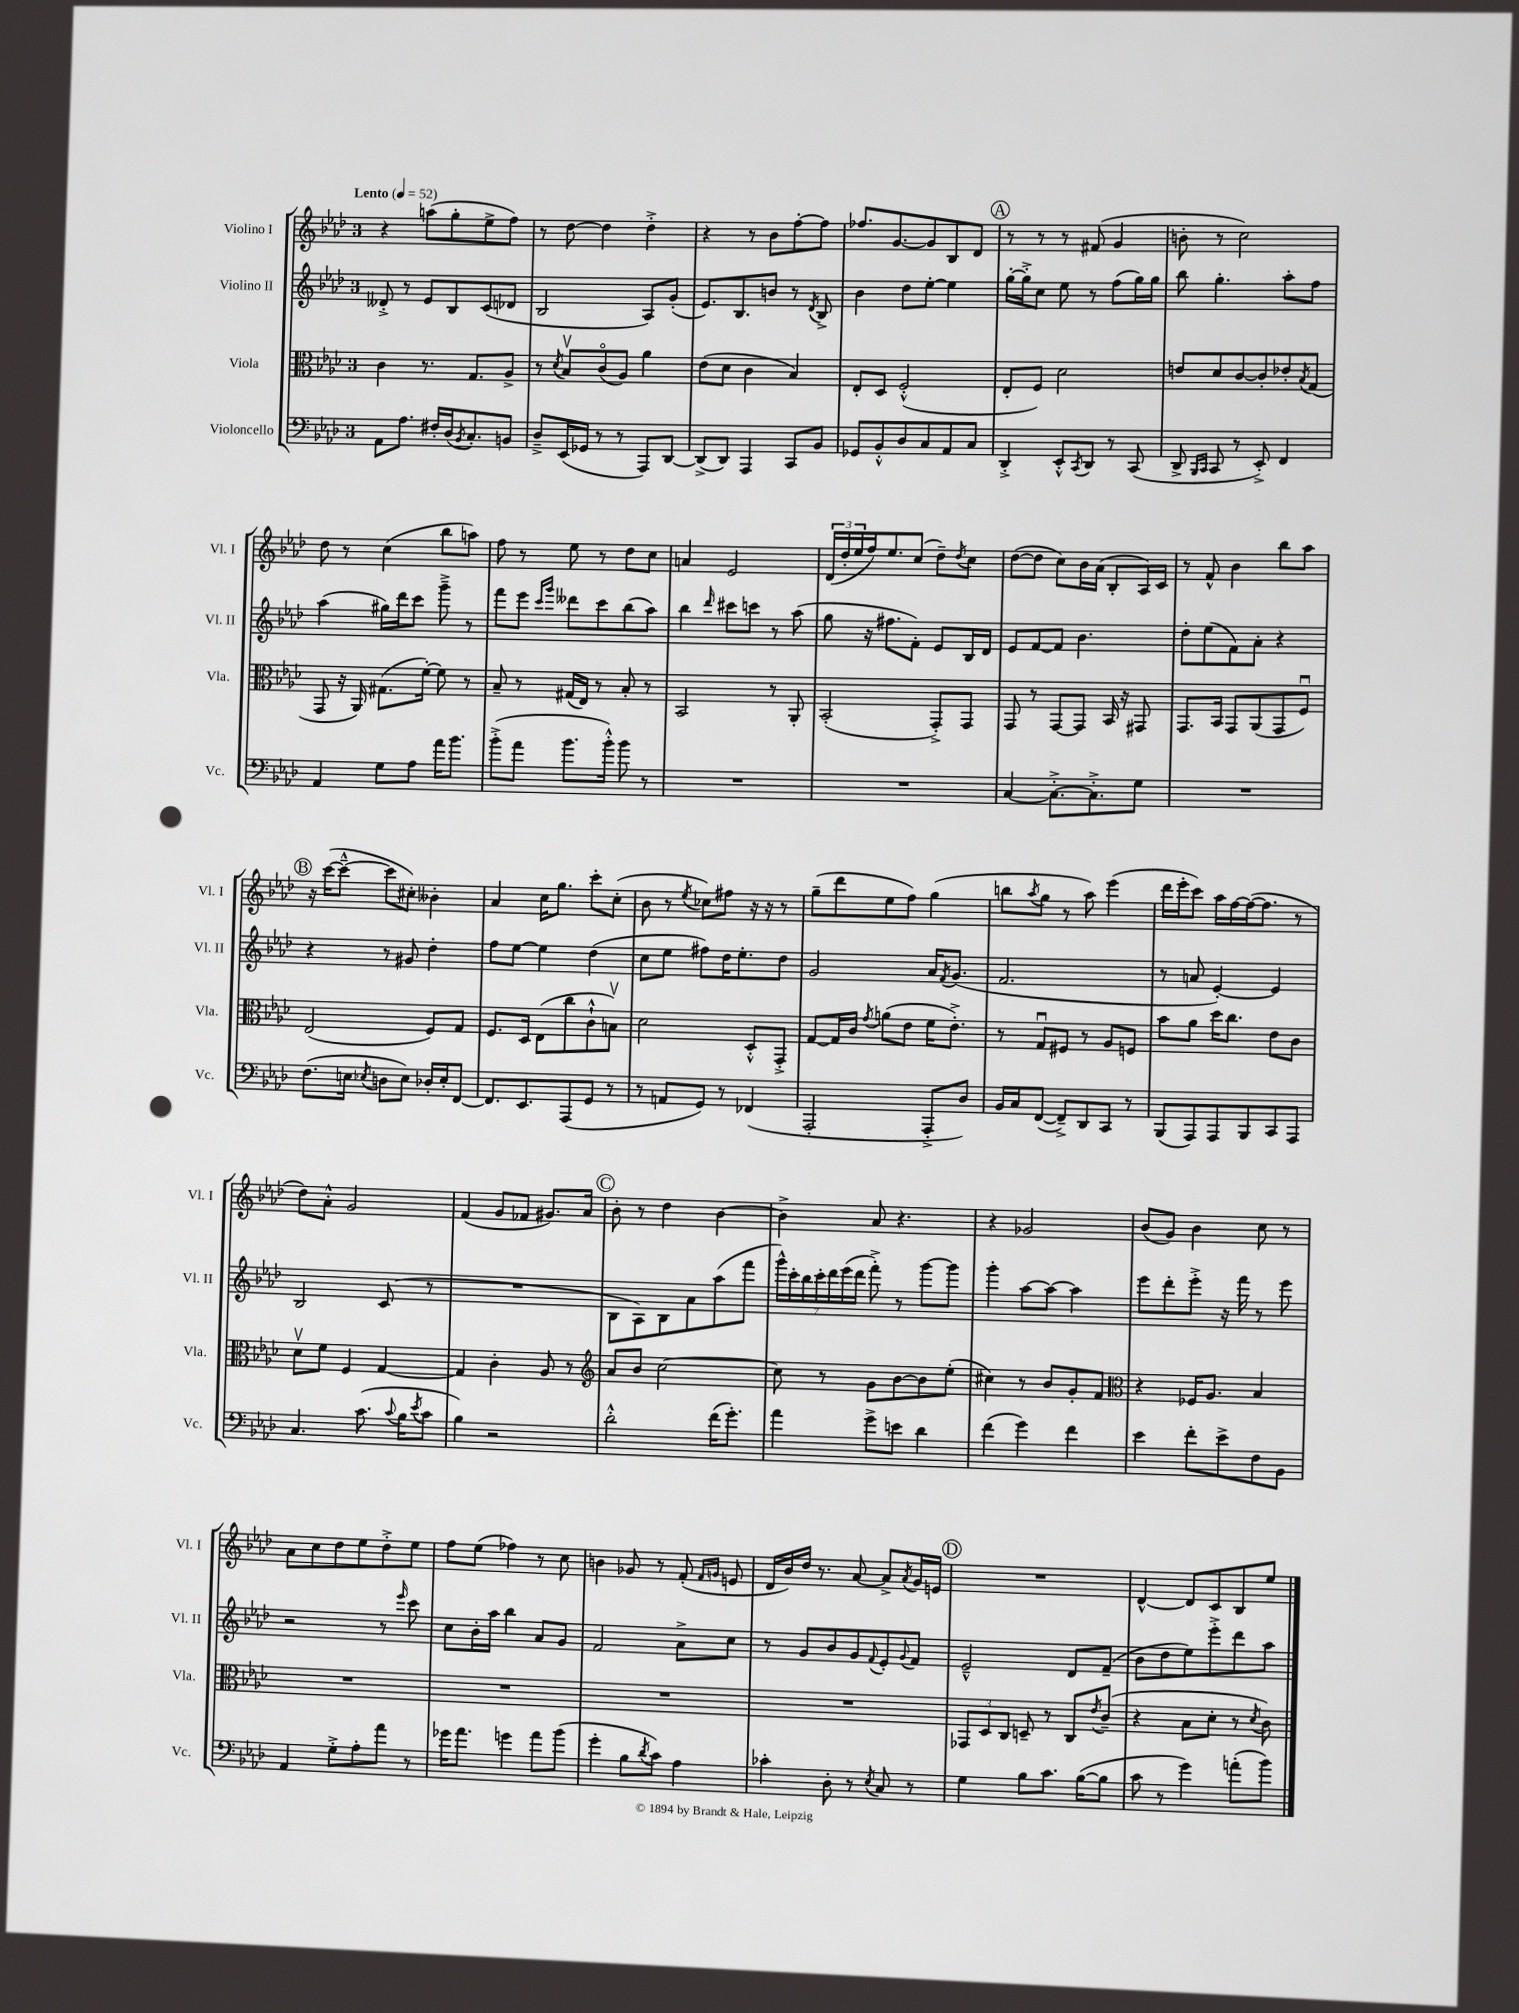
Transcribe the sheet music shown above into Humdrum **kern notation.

**kern	**kern	**kern	**kern
*staff4	*staff3	*staff2	*staff1
*clefF4	*clefC3	*clefG2	*clefG2
*k[b-e-a-d-]	*k[b-e-a-d-]	*k[b-e-a-d-]	*k[b-e-a-d-]
*M3/4	*M3/4	*M3/4	*M3/4
*MM52	*MM52	*MM52	*MM52
8AA-	4c	8d--'^	4r
8.A-	.	8r	.
.	8.r	8e-	(8aa
16F#'	.	.	.
(16D-	.	8B-	8gg'
8qBB-	.	.	.
8.C')	8.G	.	.
.	.	(8c	8ee-^
8BB	8A-^	8d-	8ff)
=	=	=	=
8D-~^	8r	2B-	8r
.	8qd-	.	.
(16EE-	8B-v	.	[8dd-
16GG-	.	.	.
8r	(8co	.	4dd-]
8r	8A-)	.	.
8AAA-)	4a-	8A-)	4dd-'^
[8DD-	.	(8g'	.
=	=	=	=
(8DD-^]	(8e-	8.e-)	4r
8DD-)	8d-	.	.
.	.	8.B-	.
4AAA-	4c	.	8r
.	.	8b	8b-
8CC	4B-)	8r	[8ff'
.	.	8qd-	.
8BB-	.	8B-^	8ff]
=	=	=	=
8GG-	8E-'	4b-	8.ff-
8BB-'^^	8D-	.	.
.	.	.	[8.g
8D-	(2F'^^	8dd-	.
8C	.	[8ee-'	8g]
8AA-	.	4ee-]	8B-
8C	.	.	8d-
=	=	=	=
4DD-'^	8E-'	[16gg'	8r
.	.	16gg'^]	.
.	8F)	8cc	8r
8EE-'^^	2d-	8ee-	8r
8qCC	.	.	.
8DD-	.	8r	(8f#
8r	.	(8ff	4g
(8CC	.	16gg)	.
.	.	16gg	.
=	=	=	=
8DD-^	8e	8bb-	8b'
16qqBBB-	.	.	.
16qqCC	.	.	.
8CC	8d-	4.gg'	8r
8r	[8c	.	2cc)
8EE-'^)	8c']	.	.
4FF	8e-'	8aa-'	.
.	8qB-	.	.
.	(8G	8ff	.
=	=	=	=
4AA-	8GG	(4aa-	8dd-
.	16r	.	8r
.	16AA-)	.	.
8G	(8.G#	16gg#)	(4cc
.	.	16ddd-	.
8A-	.	8ccc	.
.	[16f')	.	.
16a-	8f]	8ggg~^	8bb-
8.b-	.	.	.
.	8r	8r	8aa)
=	=	=	=
(8b-'^	8B-~	8fff	8ff
8a-	8r	8eee-	8r
.	.	16qqccc	.
.	.	16qqggg	.
8.b-	(16G#	8ddd--	8ee-
.	16E-)	.	.
.	8r	8ccc	8r
16b-'^^)	.	.	.
8b-	8B-'	(8bb-	8dd-
8r	8r	8aa-)	8cc
=	=	=	=
2.r	2BB-	4bb-	4a
.	.	16qqddd-	.
.	.	8ccc#	2e-
.	.	8ccc	.
.	8r	8r	.
.	8AA-'	(8aa-	.
=	=	=	=
2.r	(2BB-'	8gg	(24d-
.	.	.	24dd-'
.	.	.	24ee-
.	.	16r	16ff)
.	.	8.ff#	8.ee-
.	.	8f')	(8cc
.	8GG'^)	8e-	8dd-~)
.	.	.	8qdd-
.	8GG	16B-	8cc
.	.	16d-	.
=	=	=	=
[4C	8GG	8e-	([8dd-
.	8r	[8f	8dd-]
8.C'^_	[8GG	8f]	8cc)
.	8GG]	4.b-	16b-
8.C'^]	.	.	(16a-
.	16BB-	.	8B-'
.	16r	.	.
8G	8GG#	.	16A-)
.	.	.	16c
=	=	=	=
2.r	8.GG	8dd-'	8r
.	.	(8ee-	8f^^
.	16BB-	.	.
.	8GG	8f)	4b-
.	(8AA-	8a-'	.
.	8GG	4r	8bb-
.	8Fu)	.	8aa-
=	=	=	=
(8.F	(2E-	4r	16r
.	.	.	([16ccc
.	.	.	8ccc~^^_
16E	.	.	.
8qE-	.	.	.
8D	.	8r	8ccc]
8E-)	.	8g#	8cc#')
16D-'	8F)	4dd-'	4b--'
16E-'	.	.	.
[8FF	8G	.	.
=	=	=	=
8.FF]	8.F	8ff	4a-
.	.	[8ee-	.
8.EE-	16D-	.	.
.	(8E-	4ee-]	16cc
.	.	.	8.gg
(8AAA-	8cc	.	.
8GG	8c`^^	(4dd-	8ccc'
8r	8Bv)	.	(8cc'
=	=	=	=
8r	2d-	8cc	8b-
8AA	.	8ee-	8r
.	.	.	8qee-
8GG)	.	8ff#)	8cc-)
8r	.	16dd-	8ff#
.	.	8.ee-'	.
(4FF-	8D-'^^	.	16r
.	.	.	16r
.	8GG'^	8dd-	8r
=	=	=	=
2AAA-'	[8G	2g	(8gg~
.	16G]	.	8ddd-
.	16c	.	.
.	8qg	.	.
.	(8a	.	8ee-
.	8e-	.	8ff)
8AAA-'^	16f	16a-	(4gg
.	.	8qf	.
.	8.e-'^)	(8.g	.
8D-)	.	.	.
=	=	=	=
16BB-	8r	2.f	8bb
16C	.	.	.
.	.	.	8qaa-
([8FF	8Gu	.	8gg
8FF~^])	8F#	.	8r
8DD-	8r	.	8aa-)
8CC	8A-	.	(4eee-
8r	8F	.	.
=	=	=	=
(8BBB-	8b-	8r	16ddd-
.	.	.	16eee-'
8AAA-)	8a-	8a	8ccc)
8AAA-	16dd-	[4e-')	16aa-
.	8.cc	.	[16ff
8BBB-	.	.	(16ff_
.	.	.	8.ff]
8CC	8e-	4e-]	.
8AAA-	8c	.	8r
=	=	=	=
4.C	8d-v	2B-	8dd-)
.	8f	.	8a-'^^
.	4F	.	2g
(8.c	.	.	.
.	[4G	(8c	.
8qqc	.	.	.
16B-	.	.	.
8qe-	.	.	.
8c	.	8r	.
=	=	=	=
4B-)	4G]	2.r	(4f
2r	4c'	.	8g
.	.	.	8f-
.	8A-	.	8.g#)
.	8r	.	.
.	.	.	16a-
=	=	=	=
*	*clefG2	*	*
2d-'^^	8a-	8B-	8b-'
.	8b-	8A-)	8r
.	[2cc	8B-	4dd-
.	.	8a-	.
(16f	.	(8aa-	[4b-
8.g')	.	.	.
.	.	8fff	.
=	=	=	=
4a-	8cc]	28ggg^^)	4b-^]
.	.	28ccc'	.
.	.	28bb-	.
.	.	28ccc'	.
.	8r	.	.
.	.	28ddd-	.
.	.	(28eee-	.
.	.	28ddd-	.
8g^	8g	8fff'^)	8a-
8e	[8b-	8r	4.r
4d-	8b-]	[8ggg	.
.	(8ee-'	8ggg]	.
=	=	=	=
(4f	4cc#)	4ggg'	4r
4g)	8r	[8aa-	2g-
.	8b-	8aa-_	.
4f	8g'	4aa-]	.
.	8f	.	.
=	=	=	=
*	*clefC3	*	*
4e-	4r	8eee-	(8b-
.	.	8ddd-'	8g)
8f'	16F-	8eee-'^	4b-
.	8.A-	.	.
8e-^	.	16r	.
.	.	16fff	.
8F	4B-	8r	8cc
8BB-	.	8eee-	8r
=	=	=	=
4AA-	2.r	2r	8a-
.	.	.	8cc
8G'^	.	.	8dd-
8A-'	.	.	8ee-
8a-	.	8r	8dd-'^
.	.	16qqeee-	.
8r	.	8ccc	8ee-
=	=	=	=
16g-	2.r	8cc	8ff
8.a-	.	.	.
.	.	16b-'	(8ee-
.	.	16aa-	.
4g	.	4bb-	4ff-)
8a-	.	8a-	8r
(8b-	.	8g	8cc
=	=	=	=
4g'	2.r	2f	4b
8B-	.	.	8g-
8qd-	.	.	.
8c)	.	.	8r
4A-	.	8a-^	(8f'
.	.	.	16qqf
.	.	.	16qqg
.	.	8cc	8e
=	=	=	=
4c-'	2.r	8r	16d-
.	.	.	16b-)
.	.	8g	16dd-
.	.	.	8.r
8D-'	.	8b-	.
8r	.	8g	[8a-
8qE-	.	8qqf	.
8C	.	8e-'	8a-^]
.	.	8qqg	8qa-
8r	.	8f	16g
.	.	.	16e
=	=	=	=
4G	12GG-	2e-~^^	2.r
.	12D-	.	.
.	12C	.	.
8B-	8D~	.	.
8.c	8r	.	.
.	8C	8d-	.
([16B-	.	.	.
.	8qe-	.	.
8B-]	(8c~	(8f~	.
=	=	=	=
8c	4r	8b-	[4d-^^
8r	.	8dd-	.
4g)	8B-	8ee-)	8d-]
.	8d-'	8eee-'^	8c
(8a'	8r	8ddd-	8B-
.	8qd-	.	.
8b-)	8c)	8aa-	8ee-
==	==	==	==
*-	*-	*-	*-
